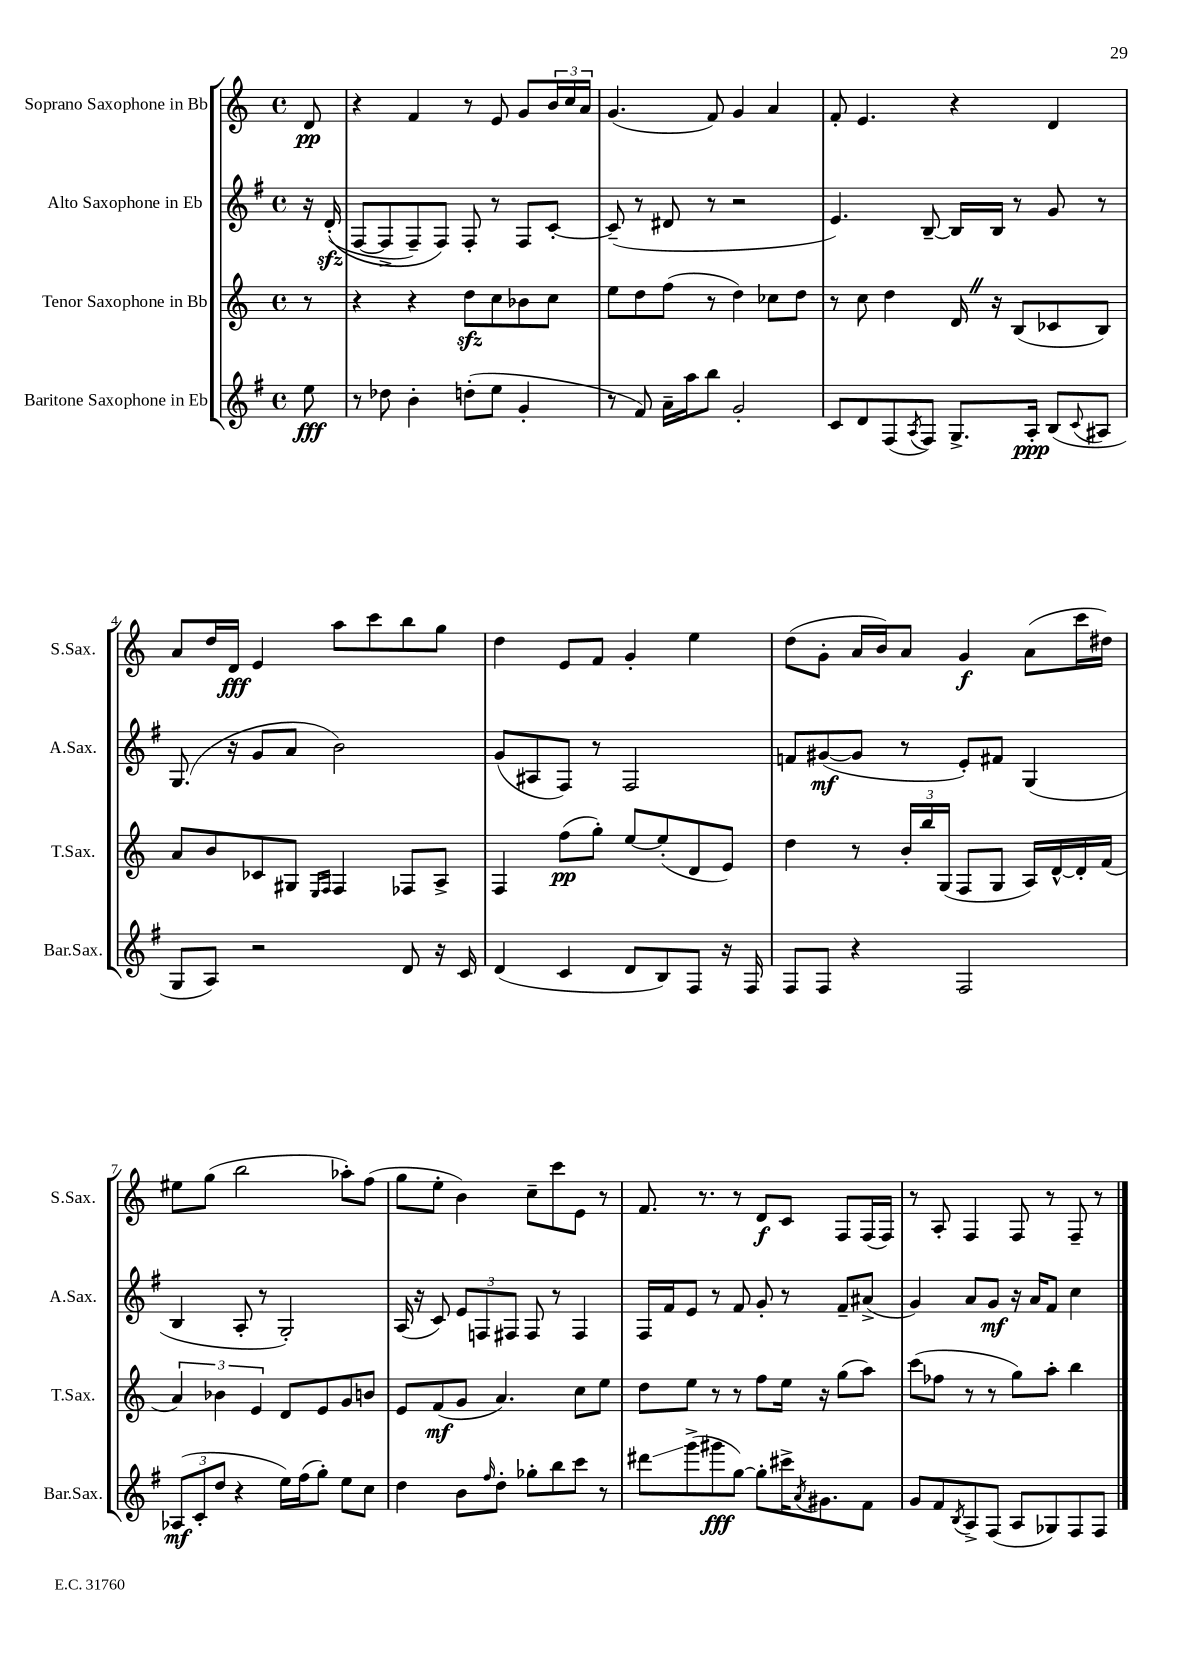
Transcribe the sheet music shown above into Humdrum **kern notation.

**kern	**kern	**kern	**kern
*staff4	*staff3	*staff2	*staff1
*clefG2	*clefG2	*clefG2	*clefG2
*k[f#]	*k[]	*k[f#]	*k[]
*M4/4	*M4/4	*M4/4	*M4/4
*met(c)	*met(c)	*met(c)	*met(c)
8ee	8r	16r	8d
.	.	&((16d'	.
=	=	=	=
8r	4r	[8F#	4r
8dd-	.	8F#^]	.
4b'	4r	8F#~)	4f
.	.	8F#&)	.
(8dd'	8dd	8F#'	8r
8ee	8cc	8r	8e
4g'	8b-	8F#	8g
.	8cc	[8c'	24b
.	.	.	24cc
.	.	.	24a
=	=	=	=
8r	8ee	(8c~]	(4.g
8f#)	8dd	8r	.
16a~	(8ff	8d#	.
16aa	.	.	.
8bb	8r	8r	8f)
2g'	4dd)	2r	4g
.	8cc-	.	4a
.	8dd	.	.
=	=	=	=
8c	8r	4.e)	8f'
8d	8cc	.	4.e
(8F#	4dd	.	.
8qA	.	.	.
8F#)	.	[8B~	.
8.G^	16d	16B]	4r
.	16r	16B	.
.	(8B	8r	.
16A'	.	.	.
(8B	8c-	8g	4d
8qqc	.	.	.
8A#	8B)	8r	.
=	=	=	=
8G	8a	(8.G	8a
8A)	8b	.	16dd
.	.	16r	16d
2r	8c-	8g	4e
.	8G#	8a	.
.	16qqE	.	.
.	16qqF	.	.
.	4F	2b)	8aa
.	.	.	8ccc
8d	8F-	.	8bb
16r	8A^	.	8gg
16c	.	.	.
=	=	=	=
(4d	4F	(8g	4dd
.	.	8A#	.
4c	(8ff	8F#)	8e
.	8gg')	8r	8f
8d	[8ee	2F#	4g'
8B)	(8ee']	.	.
8F#	8d	.	4ee
16r	8e)	.	.
16F#	.	.	.
=	=	=	=
8F#	4dd	8f	(8dd
8F#	.	([8g#	8g'
4r	8r	8g#]	16a
.	.	.	16b)
.	24b'	8r	8a
.	24bb	.	.
.	(24G	.	.
2F#	8F	8e')	4g
.	8G	8f#	.
.	16A)	(4G	(8a
.	[16d^^	.	.
.	16d']	.	16ccc
.	(16f	.	16dd#)
=	=	=	=
(12A-	6a)	4B	8ee#
12c'	.	.	.
.	.	.	(8gg
12dd	6b-	.	.
4r	.	8A'	2bb
.	6e	.	.
.	.	8r	.
16ee)	8d	2G')	.
(16ff#	.	.	.
8gg')	8e	.	.
8ee	8g	.	8aa-')
8cc	8b	.	(8ff
=	=	=	=
4dd	8e	(16A	8gg
.	.	16r	.
.	(8f	8c)	8ee'
8b	8g	12e	4b)
.	.	12F	.
16qqff#	.	.	.
8dd'	4.a)	.	.
.	.	12F#	.
8gg-'	.	8F#	8cc~
8bb	.	8r	8ccc
8ccc	8cc	4F#	8e
8r	8ee	.	8r
=	=	=	=
8ddd#	8dd	16F#	8.f
.	.	16f#	.
(8ggg^	8ee	8e	.
.	.	.	8.r
8ggg#	8r	8r	.
[8gg)	8r	8f#	8r
8gg']	8ff	8g'	8d
16ccc#^	16ee	8r	8c
8qa	.	.	.
8.g#	16r	.	.
.	(8gg	8f#~	8F
8f#	8aa)	(8a#^	(16F
.	.	.	16F)
=	=	=	=
8g	(8ccc	4g)	8r
8f#	8ff-	.	8A'
8qB	.	.	.
8A^	8r	8a	4F
(8F#	8r	8g	.
8A	8gg)	16r	8F
.	.	16a	.
8G-)	8aa'	8f#	8r
8F#	4bb	4cc	8F~
8F#	.	.	8r
==	==	==	==
*-	*-	*-	*-
